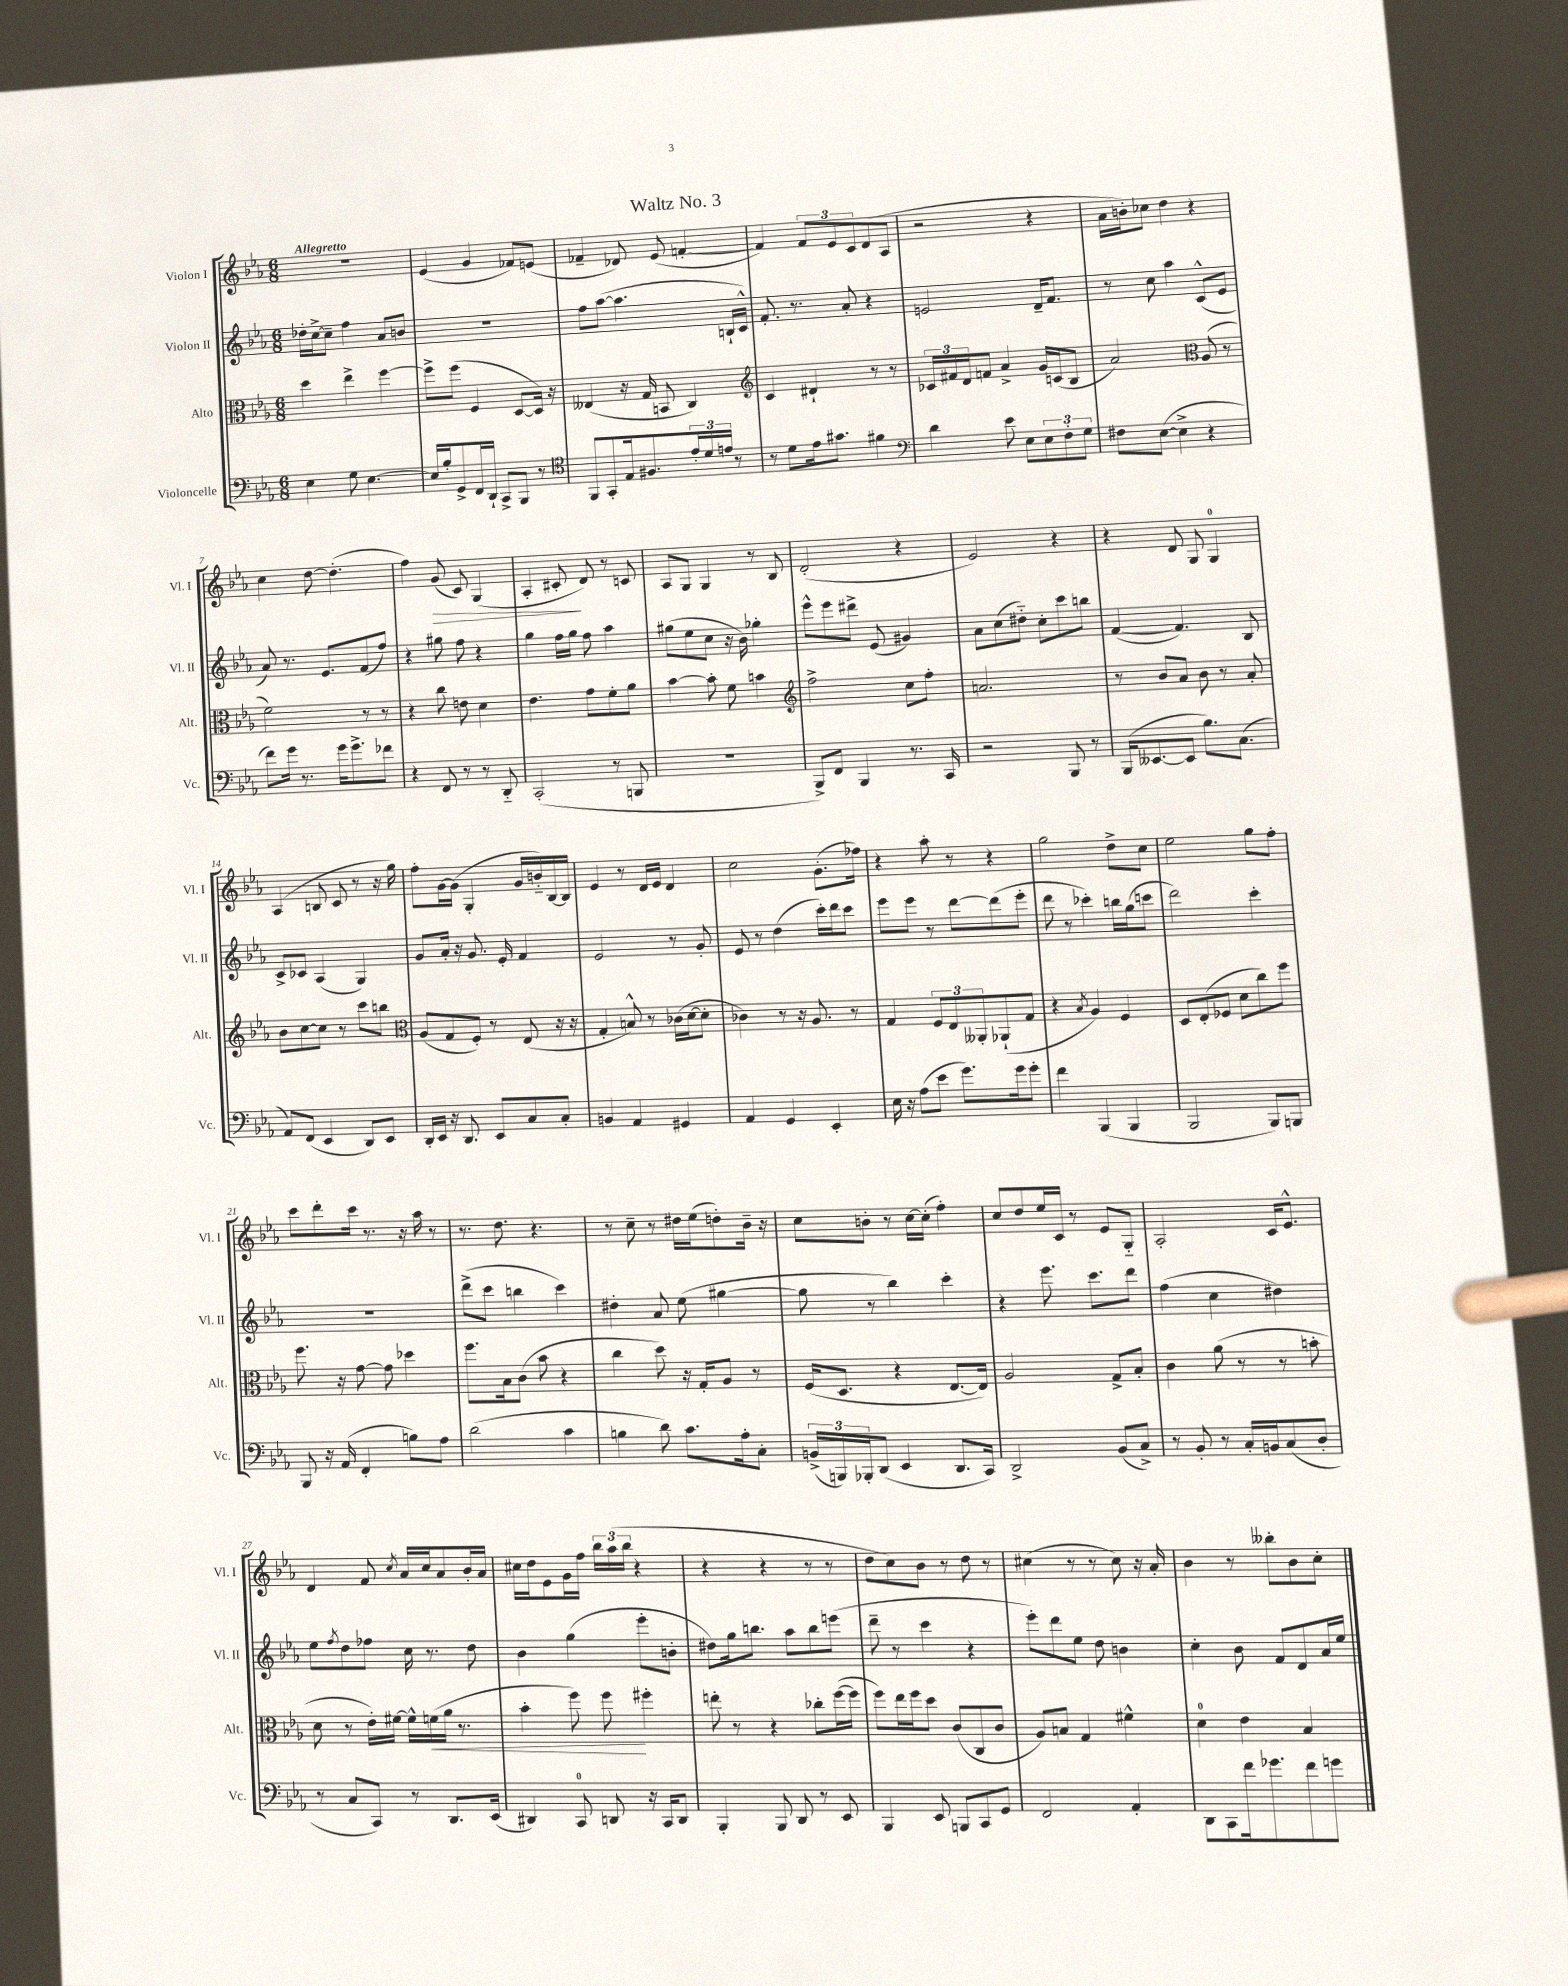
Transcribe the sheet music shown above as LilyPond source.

\header { title = "Waltz No. 3" }
<<
\new StaffGroup <<
\new Staff = "s0" \with { instrumentName = "Violon I" shortInstrumentName = "Vl. I" } {
    \clef treble \key ees \major \numericTimeSignature \time 6/8 \tempo "Allegretto"
    R2. |
    ees'4( g'4 fes'8) e'8( |
    fes'4-- des'8) ees'8( f'4~-. |
    f'4) \tuplet 3/2 { f'8 ees'8 c'8 } d'8( aes8 |
    r2 r4 |
    aes'16 b'16-.) ces''8 d''4 r4 |
    c''4 d''8~ d''4.-.( |
    f''4) g'8\>( c'8) g4( |
    aes4-. cis'8-.\! d'8) r8 c'8 |
    aes8 g8 g4 r8 bes8 |
    d'2-.( r4 |
    ees'2) r4 |
    r4 d'8 g8 g4-0 |
    aes4( b8 c'8 r8 r16 g''16) |
    f''8-. g'16~ g'16( g4-. g'16 b'16-_) bes16~ bes16 |
    ees'4 r8 d'16 ees'16 d'4 |
    c''2 g'8.-.( fes''16) |
    r4 aes''8-. r8 r4 |
    g''2 d''8-> c''8 |
    ees''2 g''8 f''8-. |
    c'''8 d'''8-. c'''16 r8. r16 aes''16 r8 |
    r8. d''8. r4. |
    r8 c''8-- r8 dis''16 ees''16( d''8-.) bes'16-- r16 |
    c''8 b'8-. r8 c''16~ c''16-.( f''4-.) |
    c''8 d''8 ees''16 c'16 r8 ees'8 g8-_ |
    aes2-. c'16 ees'8.-^ |
    d'4 f'8 \acciaccatura { c''8 } aes'16 c''16 aes'8 bes'16-. aes'16 |
    cis''16 d''16 ees'8 g'16 f''16 \tuplet 3/2 { bes''16 aes''16( bes''16 } r4 |
    r4 r4 r8 r8 |
    d''8 c''8) bes'8 r8 d''8 r8 |
    cis''4( r8 r8 cis''8) r16 aes'16-. |
    bes'4 r8 beses''8-. bes'8 c''8-. \bar "|." |
}
\new Staff = "s1" \with { instrumentName = "Violon II" shortInstrumentName = "Vl. II" } {
    \clef treble \key ees \major \numericTimeSignature \time 6/8
    des''16-. c''16~-> c''8-- f''4 aes'8 b'8 |
    r2. |
    f''8 aes''8~( aes''4. b16-! c'16-^) |
    f'8.-. r8. aes'8-. r4 |
    e'2 d'16-- f'8. |
    r8 c''8 aes''4 c'8-^( ees'8 |
    aes'8) r8. ees'8. f'8( f''8) |
    r4 gis''8 f''8 r4 |
    g''4 f''16 g''16 f''8 aes''4 |
    gis''8( ees''8 c''8 r16 bes'16) ges''4-. |
    ees'''8-^ ees'''8 dis'''8-> ees'8( gis'4) |
    aes'8 c''8( dis''8-_) c''8-. c'''8 b''8 |
    f'4~( f'4.) bes8 |
    c'8-> ces'8 aes4( g4) |
    g'8 aes'16-. r16 g'8. ees'16-. f'4 |
    ees'2 r8 g'8-. |
    ees'8 r8 d''4( c'''16-.) d'''16 c'''8 |
    ees'''8 ees'''8 r8 d'''8~ d'''8( ees'''8-. |
    d'''8 r8 ces'''4-.) b''16 g''16( c'''8 |
    d'''2) c'''4-. |
    R2. |
    d'''8->( c'''8 b''4 c'''4) |
    dis''4-. aes'8 ees''8( gis''4~ |
    gis''8 r8 bes''4) c'''4-. |
    r4 ees'''8. c'''8. d'''8 |
    f''4( c''4 dis''4) |
    ees''8 \acciaccatura { f''8 } d''8 fes''8 c''16 r8. d''8 |
    bes'4 g''4( ees'''8-. b'8-. |
    dis''8) g''16 b''8. aes''8 b''8 e'''8( |
    d'''8-- r8 c'''4 r4 |
    ees'''8-.) d'''8 ees''8 d''8 b'4 |
    c''4-. bes'8 f'8 d'8 aes'16 ees''16 \bar "|." |
}
\new Staff = "s2" \with { instrumentName = "Alto" shortInstrumentName = "Alt." } {
    \clef alto \key ees \major \numericTimeSignature \time 6/8
    d''4 ees''4-> f''4~ |
    f''8-> f''8( f4 d8~ d16) r16 |
    eeses4( r16 g16 b,8 c4) |
    \clef treble c'4 dis'4-! r8 r8 |
    \tuplet 3/2 { ces'16 fis'16 d'16 } f'8 aes'4-> g'16 c'16( bes8 |
    aes'2) \clef alto aes8( r8 |
    f'2) r8 r8 |
    r4 c''8 e'8 d'4 |
    ees'4. g'8 f'8-. aes'8 |
    bes'4~ bes'8-. f'8 b'4 |
    \clef treble f''2-> c''8 f''8-. |
    a'2. |
    r8 bes'8 aes'8 bes'8 r8 aes'8-. |
    bes'8 c''8~ c''8 r8 c'''8 b''8 |
    \clef alto aes8( g8 f8-.) r8 ees8( r16 r16 |
    g4-. b8-^) r8 ces'16( d'16~ d'8-. |
    ces'4) r8 r16 aes8. r8 |
    g4 \tuplet 3/2 { f8 ees8 aeses,8-. } aes,8-!( g8 |
    r4 \acciaccatura { bes8 } aes4) f4 |
    d8 ees8-.( fes8 d'8 c''8) f''8 |
    f''8. r16 g'8~ g'8 des''4 |
    f''8. bes16 c'8( bes'8 r4 |
    c''4 d''8) r16 g16-. aes8 r8 |
    f16( d8. r4 ees8.~ ees16) |
    aes2 g8-> bes8-. |
    c'4 aes'8( r8 r8 b'8-. |
    d'8 r8 ees'16-.) fis'16~ fis'16-^ f'16\<( aes'16 r8. |
    bes'4-. f''8) f''8\! fis''4-. |
    e''8-. r8 r4 ces''8-. f''16~( f''16 |
    f''8) ees''16 f''16 d''8 c'8( c8 c'8 |
    aes8) b8 g4 fis'4-^ |
    d'4-0 ees'4 bes4 \bar "|." |
}
\new Staff = "s3" \with { instrumentName = "Violoncelle" shortInstrumentName = "Vc." } {
    \clef bass \key ees \major \numericTimeSignature \time 6/8
    ees4 g8 ees4.~ |
    ees16 bes16-. g,8-> f,16 d,16-! c,8-> bes,,8 r8 |
    \clef tenor f,8 g,8-. ees16 fis8. \tuplet 3/2 { ees'16-. d'16 e'16 } r8 |
    r8 d'8 ees'16 gis'8. fis'4 |
    \clef bass d'4 ees'8 ees8 \tuplet 3/2 { ees8 f8-. g8 } |
    fis8 ees8~( ees4-> r4 |
    f'8) g'16 r8. g'16 g'8.-> fes'8 |
    r4 f,8 r8 r8 d,8-_ |
    c,2-.( r8 b,,8 |
    R2. |
    bes,,8->) f,8 bes,,4 r8. c,16 |
    r2 bes,,8 r8 |
    bes,,16( eeses,8.~ eeses,8 bes8.) c8.( |
    aes,8) f,8( ees,4 d,8) ees,8 |
    d,16-. ees,16 r16 d,8. ees,8 c8 c8-. |
    b,4 aes,4 gis,4 |
    aes,4 g,4 ees,4-. |
    ees16 r16 aes8( ees'8 g'8.) g'16 g'8-. |
    f'4 bes,,4( bes,,4 |
    bes,,2 bes,,8) b,,8 |
    bes,,8 r16 aes,16( f,4-. b8) aes8 |
    d'2( c'4 |
    b4 d'8) c'8. aes16-. c8-. |
    \tuplet 3/2 { b,16->( b,,16) bes,,16-. } d,8( ees,4 d,8. c,16) |
    d,2-> bes,8( c8->) |
    r8 bes,8-. r8 c16-. b,16 c8( d8-. |
    r8 c8 c,8) r8 d,8. ees,16( |
    dis,4) c,8-0 d,8 r16 c,16 d,8 |
    bes,,4-. bes,,8 d,8 r8 ees,8 |
    bes,,4 ees,8 b,,8 c,8 g,8 |
    f,2 aes,4-. |
    d,8 c,8 f'16 ges'8. f'8 g'8 \bar "|." |
}
>>
>>
